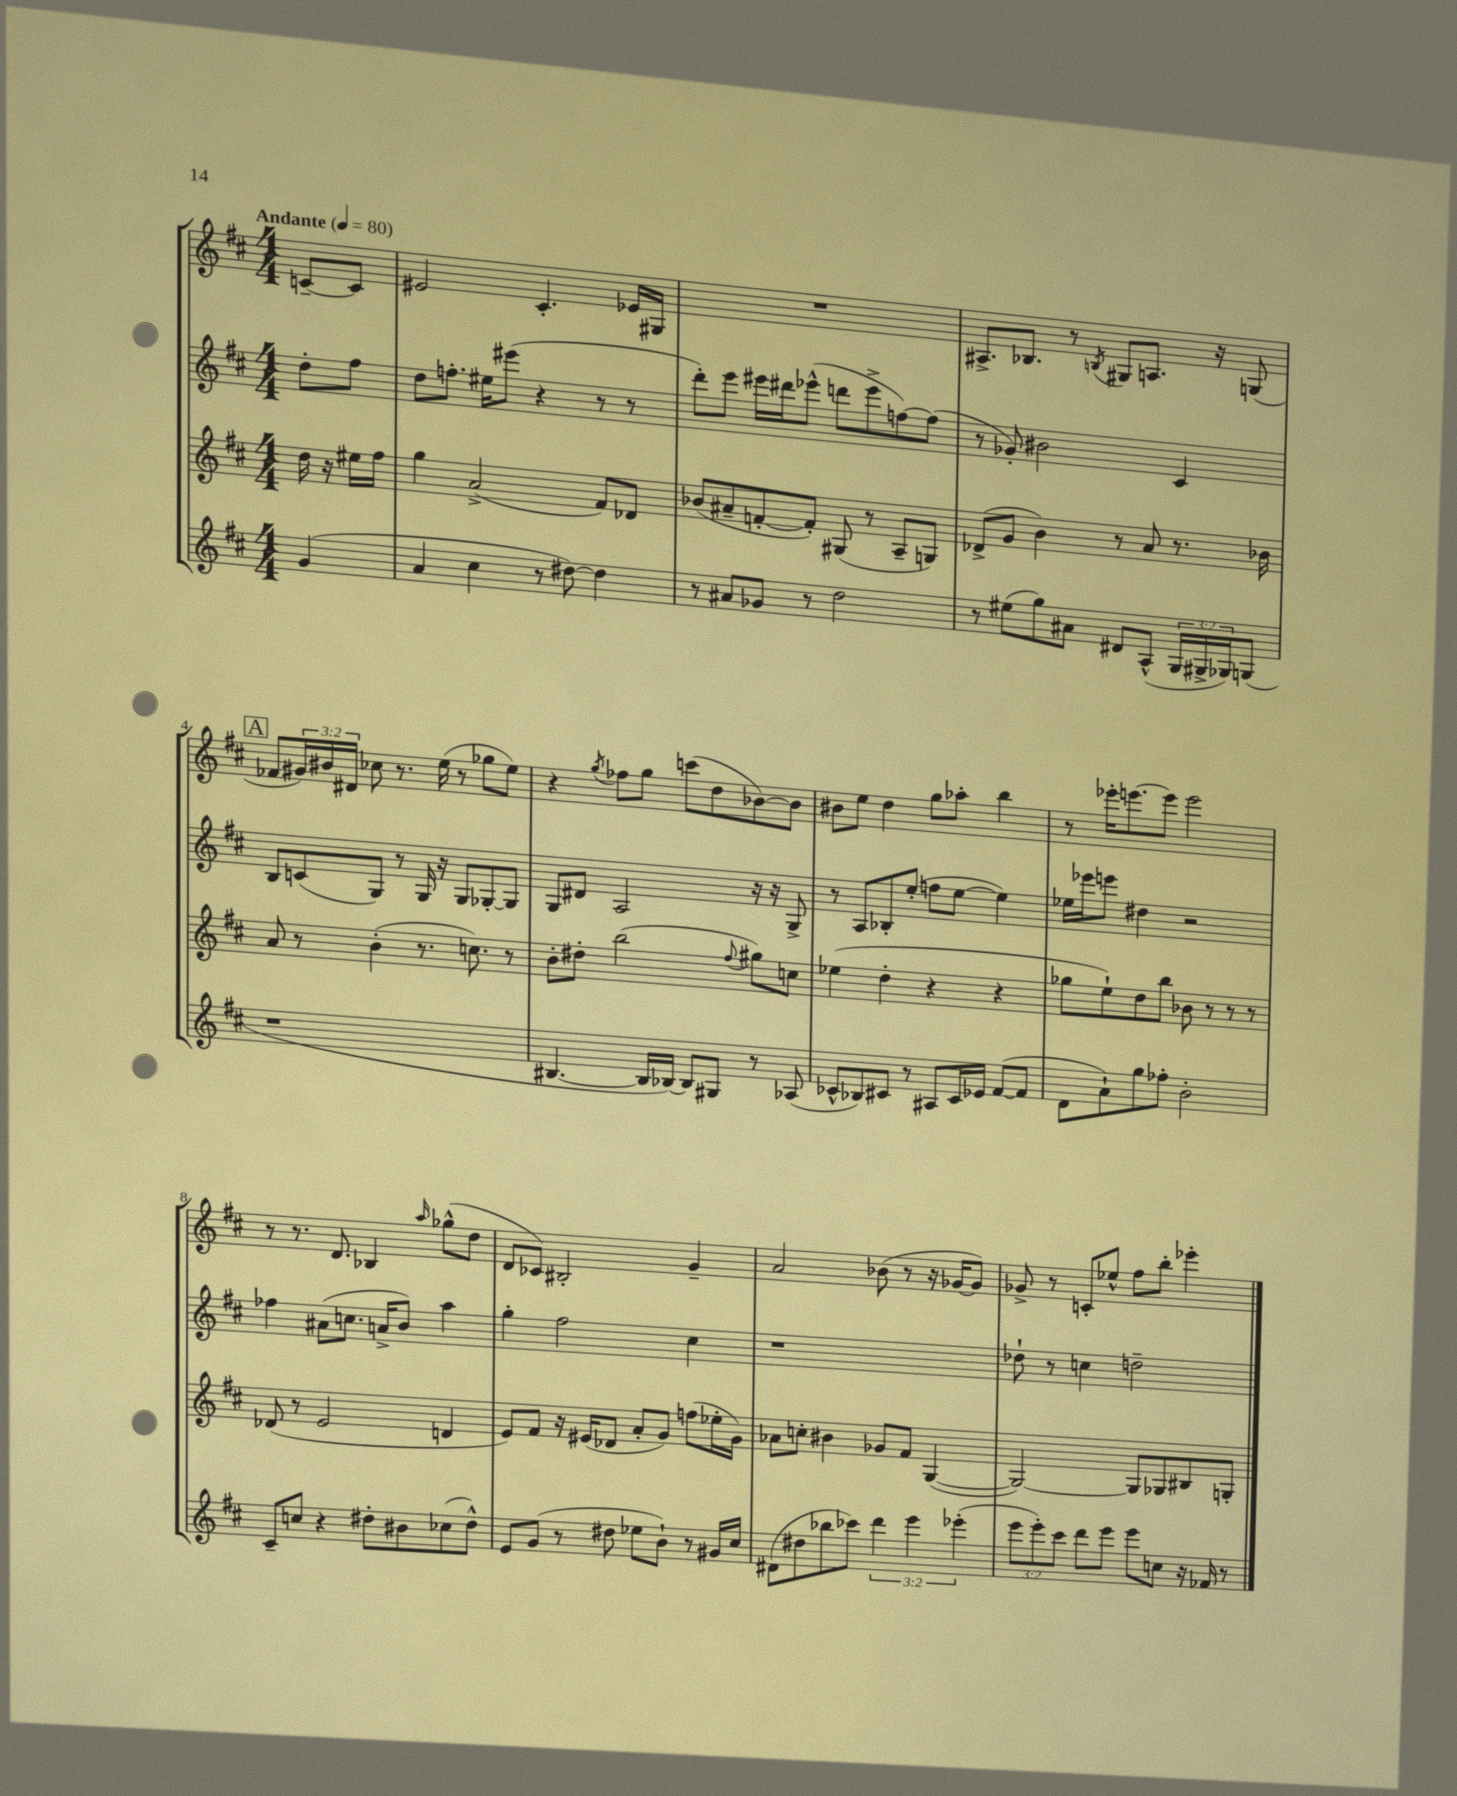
<<
\new StaffGroup <<
\new Staff = "s0" {
    \clef treble \key d \major \numericTimeSignature \time 4/4 \override Staff.TupletNumber.text = #tuplet-number::calc-fraction-text \partial 4 \tempo "Andante" 4 = 80
    c'8~-- c'8 |
    eis'2 cis'4.-. ees'16 gis16 |
    R1 |
    ais8.-> bes8. r8 \acciaccatura { b8 } gis8 a8. r16 g8( |
    \mark \markup { \box "A" } fes'8 \tuplet 3/2 { gis'16) bis'16 dis'16 } ces''8 r8. e''16( r8 ges''8 e''8) |
    r4 \acciaccatura { g''8 } fes''8 g''8 c'''8( d''8 bes'8~) bes'8 |
    bis'8 e''8 d''4 g''8 aes''8-. b''4 |
    r8 ees'''16-. e'''8.~ e'''8 e'''2 |
    r8 r8. d'8. bes4 \grace { a''16 } ges''8-^( d''8 |
    d'8 ces'8) bis2-. g'4-- |
    a'2 bes'8( r8 r16 ges'16~ ges'8) |
    ges'8-> r8 c'8-. ees''8-^ fis''8 b''8-. ees'''4-. \bar "|." |
}
\new Staff = "s1" {
    \clef treble \key d \major \numericTimeSignature \time 4/4 \partial 4
    d''8-. fis''8 |
    d''8 f''8.-. eis''16 eis'''8( r4 r8 r8 |
    d'''8-.) e'''8 eis'''16 dis'''16 ees'''8-^( d'''8 ees'''8-> f''8~) f''8( |
    r8 ges'8-.) bis'2 cis'4 |
    \mark \markup { \box "A" } b8 c'8( g8) r8 g16 r16 g8 ges8~-. ges8 |
    g8 dis'8 a2 r16 r16 g8-> |
    r8 a8 bes8-. e''8-.( f''8 e''8~ e''4) |
    ees''16 ees'''16 e'''8 dis''4 r2 |
    fes''4 ais'8( c''8. a'16-> b'8) a''4 |
    g''4-. fis''2 cis''4 |
    r1 |
    des''8-! r8 c''4 d''2-- \bar "|." |
}
\new Staff = "s2" {
    \clef treble \key d \major \numericTimeSignature \time 4/4 \partial 4
    d''16 r16 eis''16 fis''16 |
    g''4 a'2->( fis'8) des'8 |
    bes'8( ais'8-- f'8~-. f'8-.) gis8( r8 a8-- g8) |
    des'8->( g'8 b'4) r8 a'8 r8. bes'16 |
    \mark \markup { \box "A" } a'8 r8 b'4-.( r8. c''8.) r8 |
    b'8-. dis''8-. b''2( \appoggiatura { fis''8 } gis''8) c''8 |
    ees''4( d''4-. r4 r4 |
    ges''8 e''8-!) d''8 b''8 bes'8 r8 r8 r8 |
    des'8( r8 e'2 d'4 |
    e'8) fis'8 r16 eis'16( des'8 a'8-. g'8) f''8( ees''16-. g'16) |
    aes'8 c''8-. bis'4 ges'8 fis'8 g4~( |
    g2~) g8 ges8 bis8 g8-. \bar "|." |
}
\new Staff = "s3" {
    \clef treble \key d \major \numericTimeSignature \time 4/4 \override Staff.TupletNumber.text = #tuplet-number::calc-fraction-text \partial 4
    g'4( |
    a'4 cis''4 r8 dis''8~) dis''4 |
    r8 ais'8 ges'8 r8 d''2 |
    r8 eis''8( g''8) ais'8 dis'8 a8-^( \tuplet 3/2 { g16 gis16-> ges16) } g8( |
    \mark \markup { \box "A" } r1 |
    bis4.~ bis16 bes16~) bes8 gis8 r8 aes8( |
    ces'8-^ bes8) cis'8 r8 ais8 cis'16 ees'16 fis'8~( fis'8 |
    d'8 a'8-!) g''8 fes''8-. b'2-. |
    cis'8-- c''8 r4 dis''8-. bis'8 ces''8( dis''8-^) |
    e'8 g'8( r8 dis''8 ees''8 b'8-!) r8 gis'16 cis''16 |
    dis'8( dis''8 bes''8 ces'''8) \tuplet 3/2 { d'''4 e'''4 ees'''4-.( } |
    \tuplet 3/2 { e'''8 e'''8-.) cis'''8 } d'''8 e'''8 e'''8 c''8 r16 fes'16 r8 \bar "|." |
}
>>
>>
